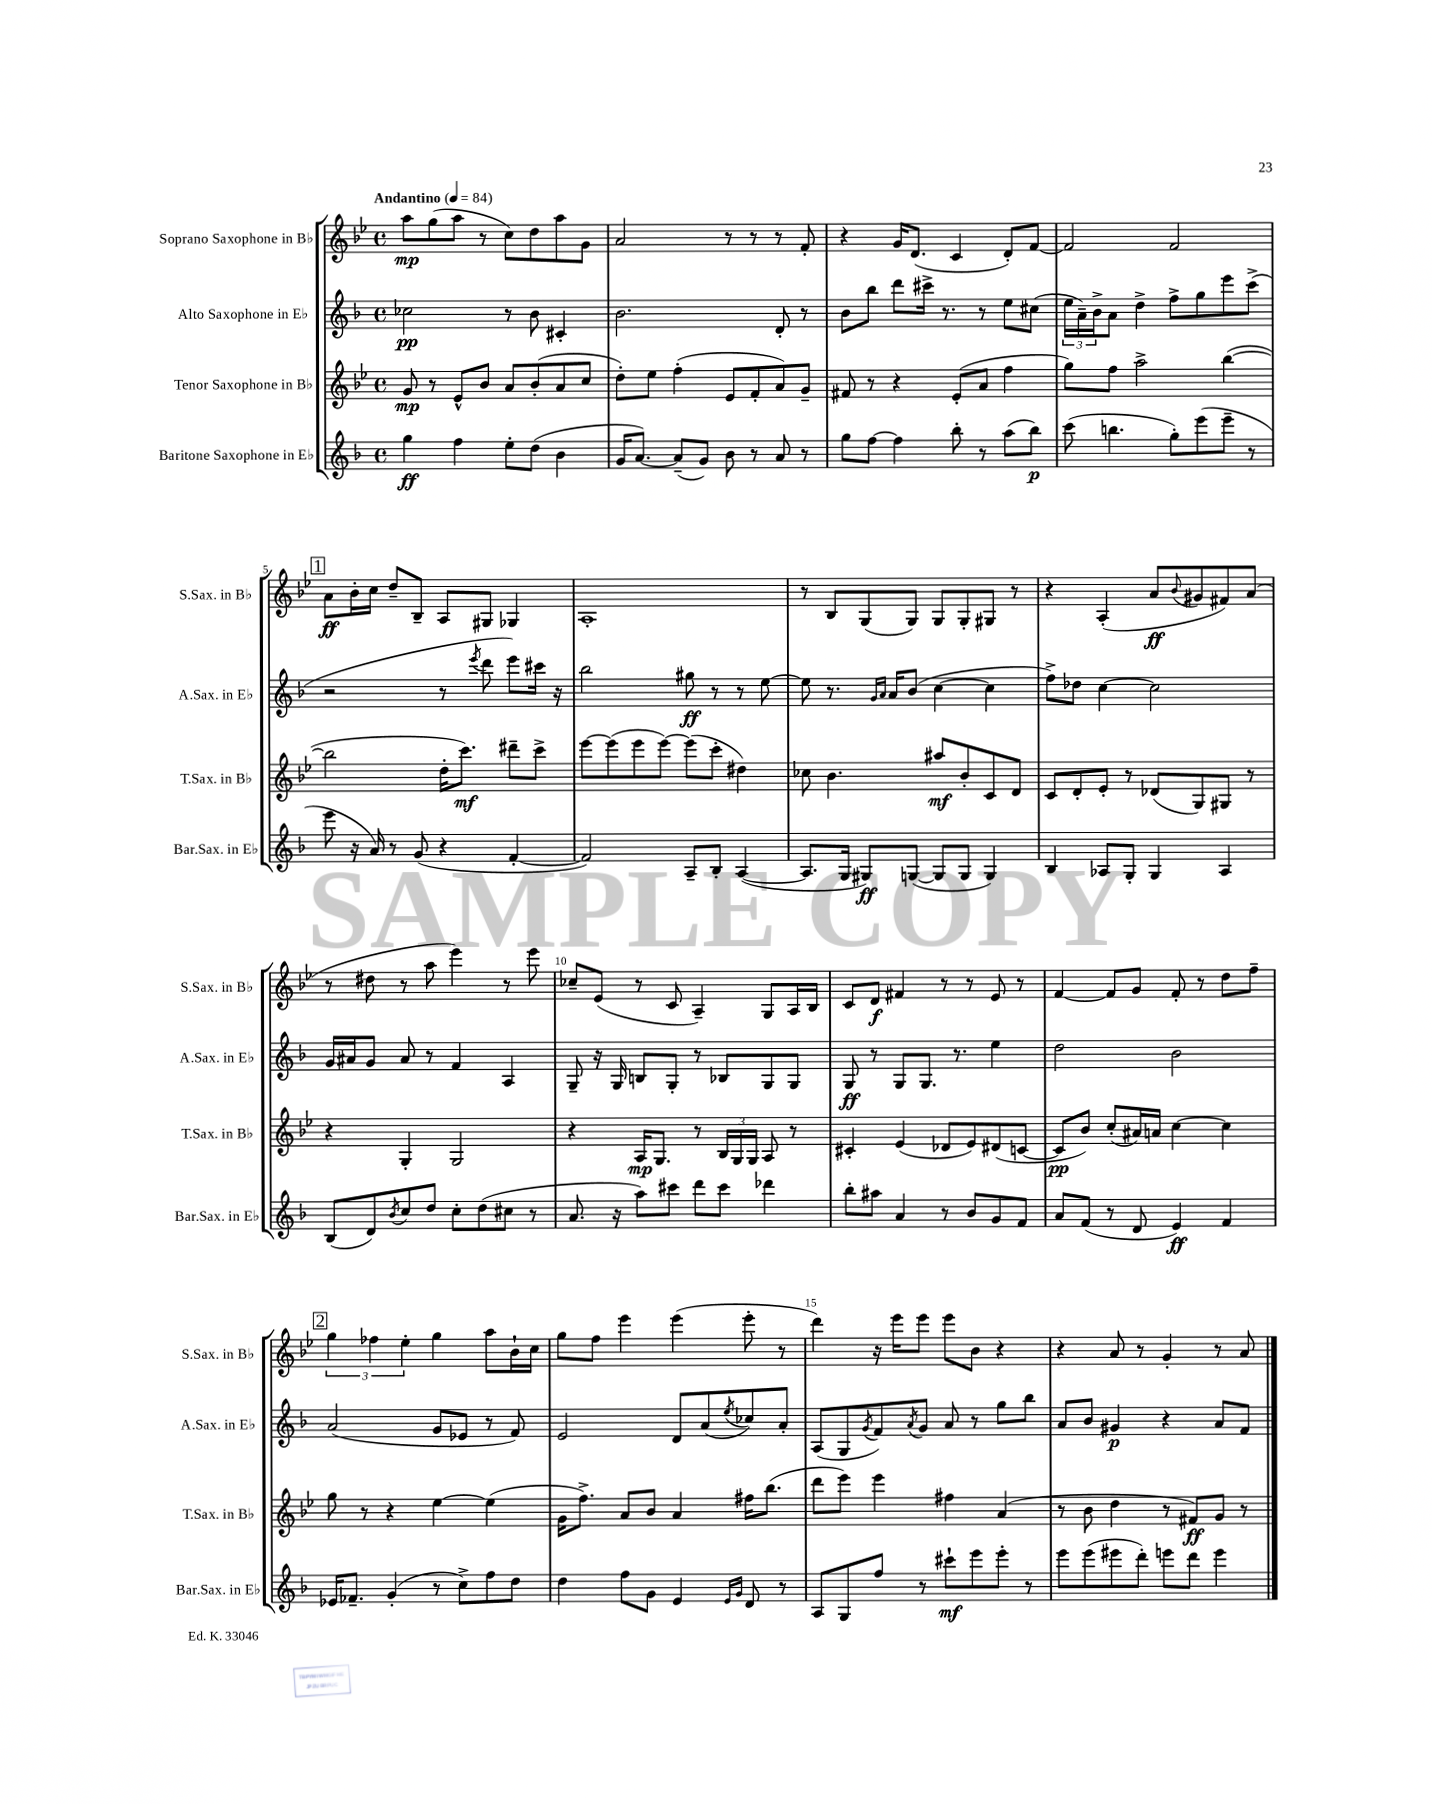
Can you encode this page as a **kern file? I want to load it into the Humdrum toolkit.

**kern	**dynam	**kern	**dynam	**kern	**dynam	**kern	**dynam
*part4	*part4	*part3	*part3	*part2	*part2	*part1	*part1
*staff4	*staff4	*staff3	*staff3	*staff2	*staff2	*staff1	*staff1
*I"Baritone Saxophone in E♭	*	*I"Tenor Saxophone in B♭	*	*I"Alto Saxophone in E♭	*	*I"Soprano Saxophone in B♭	*
*I'Bar.Sax. in E♭	*	*I'T.Sax. in B♭	*	*I'A.Sax. in E♭	*	*I'S.Sax. in B♭	*
*clefG2	*	*clefG2	*	*clefG2	*	*clefG2	*
*k[b-]	*	*k[b-e-]	*	*k[b-]	*	*k[b-e-]	*
*M4/4	*	*M4/4	*	*M4/4	*	*M4/4	*
*met(c)	*	*met(c)	*	*met(c)	*	*met(c)	*
*MM84	*	*MM84	*	*MM84	*	*MM84	*
=1	=1	=1	=1	=1	=1	=1	=1
!	!	!	!	!	!	!LO:TX:a:B:t=Andantino	!
4gg\	ff	8g/	mp	2cc-X\	pp	8aa\L	mp
.	.	8r	.	.	.	(8gg\	.
4ff\	.	8e-^^/L	.	.	.	8aa\J	.
.	.	8b-/J	.	.	.	8r	.
8ee'\L	.	8a/L	.	8r	.	8cc\L)	.
(8dd\J	.	(8b-'/	.	8b-\	.	8dd\	.
4b-\	.	8a/	.	4c#X'/	.	8aa\	.
.	.	8cc/J	.	.	.	8g\J	.
=2	=2	=2	=2	=2	=2	=2	=2
16g/KL	.	8dd'\L)	.	2.b-\	.	2a/	.
[8.a/J)	.	.	.	.	.	.	.
.	.	8ee-\J	.	.	.	.	.
(8a~/L]	.	(4ff'\	.	.	.	.	.
8g/J)	.	.	.	.	.	.	.
8b-\	.	8e-/L	.	.	.	8r	.
8r	.	8f'/	.	.	.	8r	.
8a/	.	8a/)	.	8d'/	.	8r	.
8r	.	8g~/J	.	8r	.	8f'/	.
=3	=3	=3	=3	=3	=3	=3	=3
8gg\L	.	8f#X/	.	8b-\L	.	4r	.
[8ff\J	.	8r	.	8bb-\J	.	.	.
4ff\]	.	4r	.	8ddd\L	.	16g/KL	.
.	.	.	.	.	.	(8.d/J	.
.	.	.	.	16ccc#X^\Jk	.	.	.
.	.	.	.	8.r	.	.	.
8bb-'\	.	(8e-'/L	.	.	.	4c/	.
8r	.	8a/J	.	8r	.	.	.
(8aa\L	.	4ff\	.	8ee\L	.	8d'/L)	.
8bb-\J)	p	.	.	(8cc#X\J	.	[8f/J	.
=4	=4	=4	=4	=4	=4	=4	=4
(8ccc\	.	8gg\L)	.	24ee\LL	.	2f/]	.
.	.	.	.	24a~\)	.	.	.
.	.	.	.	24b-^\J	.	.	.
4.bbn\	.	8ff\J	.	8a\J	.	.	.
.	.	2aa^\	.	4dd^\	.	.	.
8gg'\L)	.	.	.	8ff^\L	.	2f/	.
(8eee\	.	.	.	8gg\	.	.	.
8eee~\J	.	([4bb-\	.	8eee\	.	.	.
8r	.	.	.	(8ccc^\J	.	.	.
!!LO:LB:g=z
!!LO:REH:place=s1:t=1
=5	=5	=5	=5	=5	=5	=5	=5
8eee\	.	2bb-\]	.	2r	.	8a\L	ff
16r	.	.	.	.	.	16b-'\L	.
16a/)	.	.	.	.	.	16cc\JJ	.
8r	.	.	.	.	.	8dd~/L	.
(8g/	.	.	.	.	.	8B-~/J	.
4r	.	16dd'\KL	.	8r	.	8A/L	.
.	.	8.ccc\J)	mf	.	.	.	.
.	.	.	.	8qeee/	.	.	.
.	.	.	.	8ddd\	.	8G#X/J	.
[4f'/	.	8ddd#X~\L	.	8eee\L)	.	4G-X/	.
.	.	8ccc^\J	.	16ccc#X\Jk	.	.	.
.	.	.	.	16r	.	.	.
=6	=6	=6	=6	=6	=6	=6	=6
2f/])	.	[8eee-\L	.	2bb-\	.	1A'	.
.	.	(8eee-\]	.	.	.	.	.
.	.	8eee-\	.	.	.	.	.
.	.	[8eee-\J)	.	.	.	.	.
8A~/L	.	(8eee-\L]	.	8gg#X\	ff	.	.
8B-'/J	.	8ccc'\J	.	8r	.	.	.
([4A/	.	4dd#X\)	.	8r	.	.	.
.	.	.	.	[8ee\	.	.	.
=7	=7	=7	=7	=7	=7	=7	=7
8.A/L]	.	8cc-X\	.	8ee\]	.	8r	.
.	.	4.b-\	.	8.r	.	8B-/L	.
16G/Jk	.	.	.	.	.	.	.
8G#X/L)	ff	.	.	.	.	(8G/	.
.	.	.	.	16qqg/LL	.	.	.
.	.	.	.	16qqa/JJ	.	.	.
.	.	.	.	16a/KL	.	.	.
([8Gn/J	.	.	.	(8b-/J	.	8G/J)	.
8G/L]	.	8aa#X/L	mf	[4cc\	.	8G/L	.
8G/J	.	8b-'/	.	.	.	8G'/	.
4G/)	.	8c/	.	4cc\]	.	8G#X/J	.
.	.	8d/J	.	.	.	8r	.
=8	=8	=8	=8	=8	=8	=8	=8
4B-/	.	8c/L	.	8ff^\L)	.	4r	.
.	.	8d'/	.	8dd-X\J	.	.	.
8A-X/L	.	8e-'/J	.	[4cc\	.	(4A'/	.
8G'/J	.	8r	.	.	.	.	.
4G/	.	(8d-X/L	.	2cc\]	.	8a/L	ff
.	.	.	.	.	.	8qqb-/	.
.	.	8G/)	.	.	.	8g#X/	.
4A-/	.	8G#X/J	.	.	.	8f#X/)	.
.	.	8r	.	.	.	(8a/J	.
!!LO:LB:g=z
=9	=9	=9	=9	=9	=9	=9	=9
(8B-/L	.	4r	.	16g/LL	.	8r	.
.	.	.	.	16a#X/J	.	.	.
8d/)	.	.	.	8g/J	.	8dd#X\	.
8qb-/	.	.	.	.	.	.	.
8cc/	.	4G'/	.	8a#/	.	8r	.
8dd/J	.	.	.	8r	.	8aa\	.
8cc'\L	.	2G/	.	4f/	.	4eee-\)	.
(8dd\	.	.	.	.	.	.	.
8cc#X\J	.	.	.	4A/	.	8r	.
8r	.	.	.	.	.	8eee-\	.
=10	=10	=10	=10	=10	=10	=10	=10
8.a/	.	4r	.	8G~/	.	8cc-X~/L	.
.	.	.	.	16r	.	(8e-/J	.
16r	.	.	.	16G/	.	.	.
8aa\L)	.	16A/KL	mp	8Bn/L	.	8r	.
.	.	8.G/J	.	.	.	.	.
8ccc#X\J	.	.	.	8G'/J	.	8c/	.
8ddd\L	.	8r	.	8r	.	4A~/)	.
8ccc#\J	.	24B-/LL	.	8B-X/L	.	.	.
.	.	24G/	.	.	.	.	.
.	.	24G/JJ	.	.	.	.	.
4ddd-X\	.	8A/	.	8G/	.	8G/L	.
.	.	8r	.	8G/J	.	16A/L	.
.	.	.	.	.	.	16B-/JJ	.
=11	=11	=11	=11	=11	=11	=11	=11
8bb-'\L	.	4c#X'/	.	8G/	ff	8c/L	.
8aa#X\J	.	.	.	8r	.	8d/J	f
4a/	.	(4e-/	.	8G/L	.	4f#X/	.
.	.	.	.	8.G/J	.	.	.
8r	.	8d-X/L	.	.	.	8r	.
.	.	.	.	8.r	.	.	.
8b-/L	.	8e-/)	.	.	.	8r	.
8g/	.	(8d#X/	.	4ee\	.	8e-/	.
8f/J	.	[8cn/J	.	.	.	8r	.
=12	=12	=12	=12	=12	=12	=12	=12
8a/L	.	8c/L]	pp	2dd\	.	[4f/	.
(8f/J	.	8b-/J)	.	.	.	.	.
8r	.	(8cc'/L	.	.	.	8f/L]	.
8d/	.	16a#X/L)	.	.	.	8g/J	.
.	.	16an/JJ	.	.	.	.	.
4e/)	ff	[4cc\	.	2b-\	.	8f'/	.
.	.	.	.	.	.	8r	.
4f/	.	4cc\]	.	.	.	8dd\L	.
.	.	.	.	.	.	8ff~\J	.
!!LO:LB:g=z
!!LO:REH:place=s1:t=2
=13	=13	=13	=13	=13	=13	=13	=13
16e-X/KL	.	8gg\	.	(2a/	.	6gg\	.
8.f-X~/J	.	.	.	.	.	.	.
.	.	8r	.	.	.	.	.
.	.	.	.	.	.	6ff-X\	.
(4g'/	.	4r	.	.	.	.	.
.	.	.	.	.	.	6ee-'\	.
8r	.	[4ee-\	.	8g/L	.	4gg\	.
8cc^\L)	.	.	.	8e-X/J	.	.	.
8ff\	.	(4ee-\]	.	8r	.	8aa\L	.
8dd\J	.	.	.	8f/)	.	16b-`\L	.
.	.	.	.	.	.	16cc\JJ	.
=14	=14	=14	=14	=14	=14	=14	=14
4dd\	.	16g\KL	.	2e/	.	8gg\L	.
.	.	8.ff^\J)	.	.	.	.	.
.	.	.	.	.	.	8ff\J	.
8ff\L	.	8a/L	.	.	.	4eee-\	.
8g\J	.	8b-/J	.	.	.	.	.
4e/	.	4a/	.	8d/L	.	(4eee-\	.
.	.	.	.	(8a/	.	.	.
16qqe/LL	.	.	.	.	.	.	.
16qqg/JJ	.	.	.	8qee/	.	.	.
8d/	.	16ff#X\KL	.	8cc-X/)	.	8eee-'\	.
.	.	(8.bb-\J	.	.	.	.	.
8r	.	.	.	8a'/J	.	8r	.
=15	=15	=15	=15	=15	=15	=15	=15
8A/L	.	8ddd\L	.	(8A/L	.	4ddd\)	.
8G/	.	8eee-\J)	.	8G/	.	.	.
.	.	.	.	8qg/	.	.	.
8ff/J	.	4eee-\	.	8f/)	.	16r	.
.	.	.	.	.	.	16eee-\KL	.
.	.	.	.	8qa/	.	.	.
8r	.	.	.	8g/J	.	8eee-\J	.
8ccc#X`\L	mf	4ff#X\	.	8a/	.	8eee-\L	.
8eee\	.	.	.	8r	.	8b-\J	.
8eee'\J	.	(4a/	.	8gg\L	.	4r	.
8r	.	.	.	8bb-\J	.	.	.
=16	=16	=16	=16	=16	=16	=16	=16
8eee\L	.	8r	.	8a/L	.	4r	.
(8eee\	.	8b-\	.	8b-/J	.	.	.
8eee#X\	.	4dd\	.	4g#X/	p	8a/	.
8ddd'\J)	.	.	.	.	.	8r	.
8eeen\L	.	8r	.	4r	.	4g'/	.
8ddd\J	.	8f#X/L)	ff	.	.	.	.
4eee\	.	8g/J	.	8a/L	.	8r	.
.	.	8r	.	8f/J	.	8a/	.
==	==	==	==	==	==	==	==
*-	*-	*-	*-	*-	*-	*-	*-
